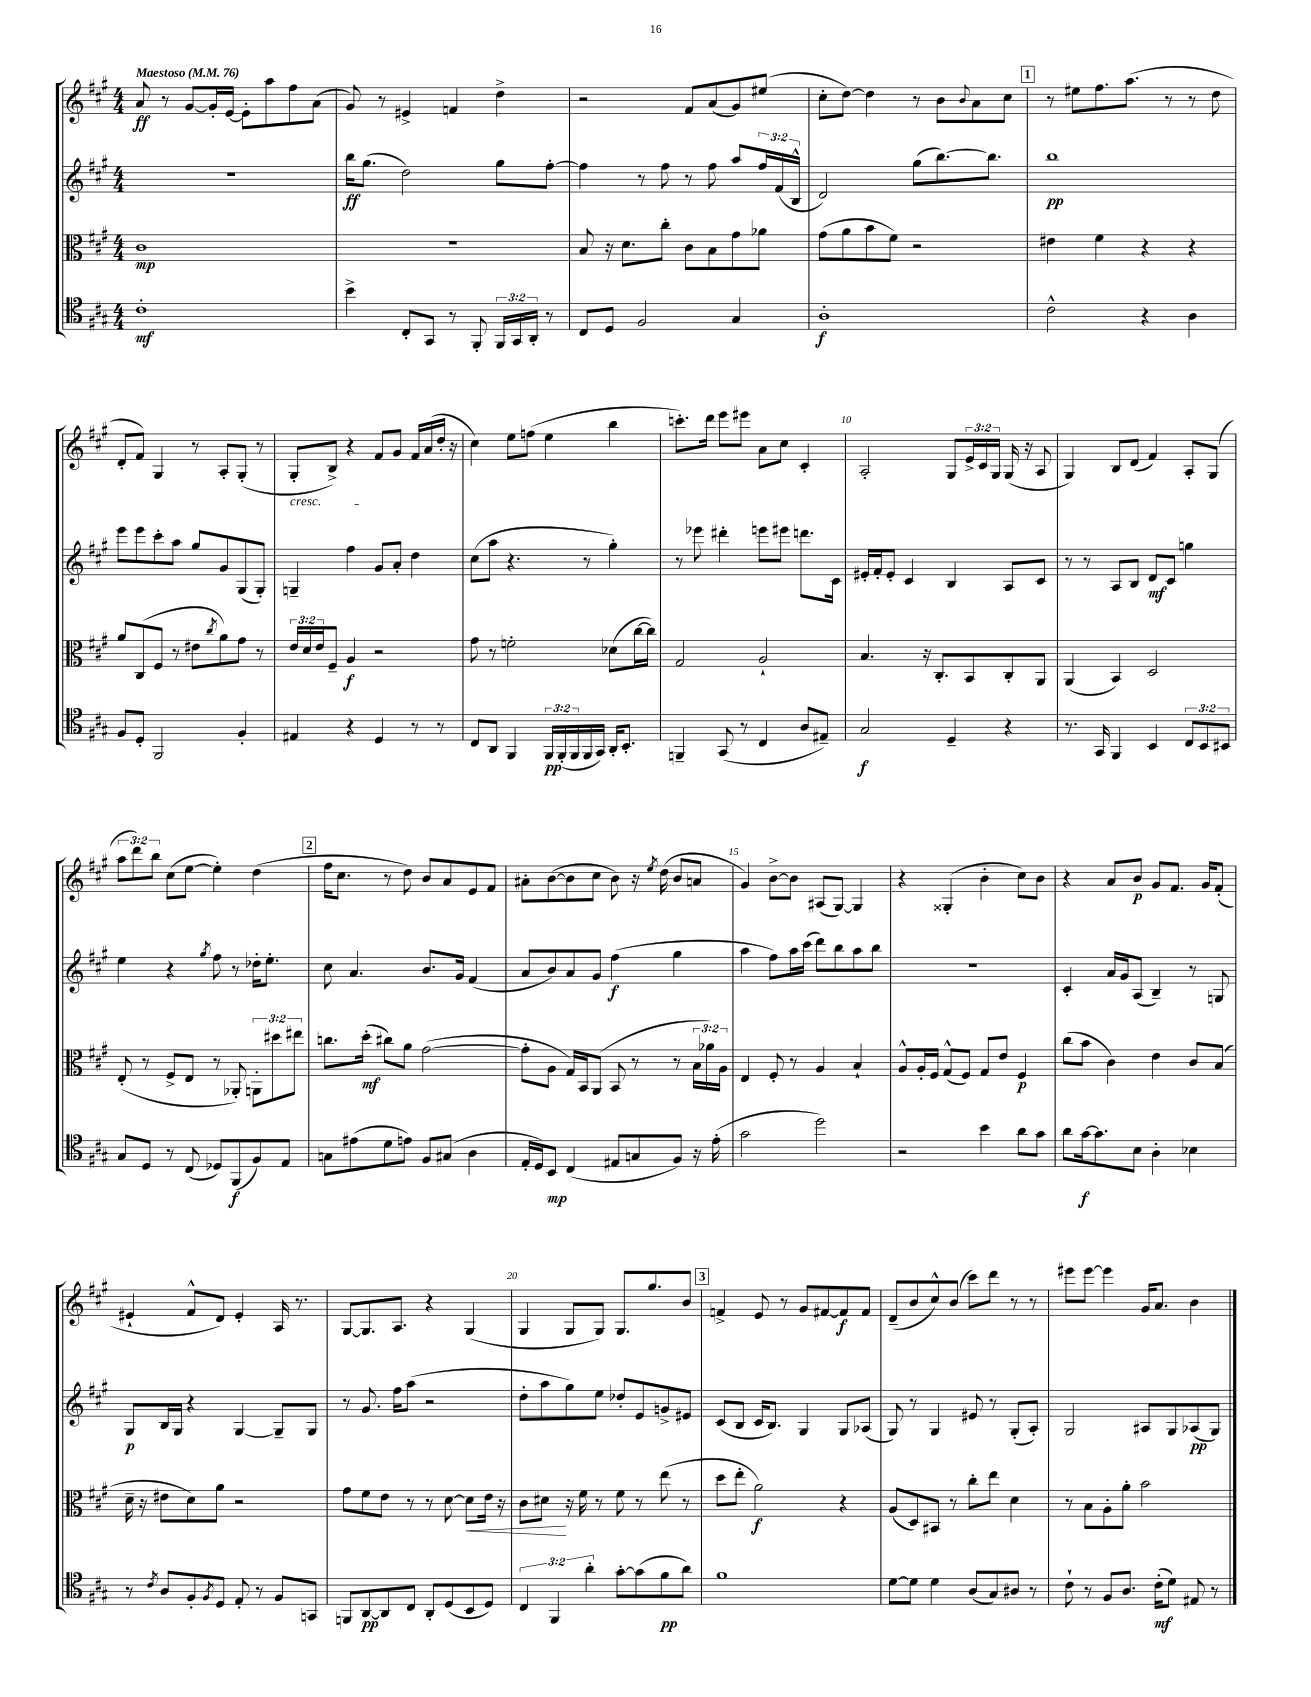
<<
\new StaffGroup <<
\new Staff = "s0" {
    \clef treble \key a \major \numericTimeSignature \time 4/4 \override Staff.TupletNumber.text = #tuplet-number::calc-fraction-text \tempo "Maestoso" 4 = 76
    a'8\ff r8 gis'8~ gis'16-. e'16~ e'8-. a''8 fis''8 a'8( |
    gis'8) r8 eis'4-> f'4 d''4-> |
    r2 fis'8 a'8( gis'8) eis''8( |
    cis''8-. d''8~) d''4 r8 b'8 \appoggiatura { b'8 } a'8 cis''8 |
    \mark \markup { \box "1" } r8 eis''8 fis''8. a''8.( r8 r8 d''8 |
    d'8-. fis'8) gis4 r8 a8-. gis8-.( r8 |
    gis8-.\cresc b8->) r4 fis'8\! gis'8 fis'16 a'16( d''16-. r16 |
    cis''4) e''8 f''8( e''4 b''4 |
    c'''8.-.) d'''16 e'''8 eis'''8 a'8 cis''8 cis'4-. |
    a2-. gis8 \tuplet 3/2 { e'16-> cis'16 gis16 } gis16( r16 a8 |
    gis4) b8 d'8( fis'4) a8-. gis8( |
    \tuplet 3/2 { a''8 d'''8) b''8 } cis''8( e''8~ e''4-.) d''4( |
    \mark \markup { \box "2" } fis''16 cis''8. r8 d''8) b'8 a'8 e'8 fis'8 |
    ais'8-. b'8~( b'8 cis''8 b'8) r16 \acciaccatura { e''8 } d''16( b'8 a'8 |
    gis'4) b'8~-> b'8 ais8( gis8~) gis4 |
    r4 gisis4-.( b'4-. cis''8) b'8 |
    r4 a'8 b'8\p gis'8 fis'8. gis'16 fis'8-.( |
    eis'4-! fis'8-^ d'8) eis'4-. a16 r8. |
    gis8~ gis8. a8. r4 gis4( |
    gis4 gis8 gis8) gis8. gis''8. b'8 |
    \mark \markup { \box "3" } f'4-> e'8 r8 gis'8 fis'8~ fis'8\f fis'8 |
    d'8--( b'8 cis''8-^) b'8( cis'''8) d'''8 r8 r8 |
    eis'''8 eis'''8~ eis'''4 gis'16 a'8. b'4 \bar "|." |
}
\new Staff = "s1" {
    \clef treble \key a \major \numericTimeSignature \time 4/4 \override Staff.TupletNumber.text = #tuplet-number::calc-fraction-text
    R1 |
    b''16\ff gis''8.( d''2) gis''8 fis''8~-. |
    fis''4 r8 fis''8 r8 fis''8 a''8 \tuplet 3/2 { fis''16 fis'16( b16-^ } |
    d'2) gis''8( b''8.~) b''8. |
    \mark \markup { \box "1" } b''1\pp |
    e'''8 e'''8 cis'''8-. a''8 gis''8 gis'8 gis8( gis8-.) |
    g4-- fis''4 gis'8 a'8-. d''4 |
    cis''8( a''8 r4. r8 gis''4-.) |
    r8 ees'''8 dis'''4-. e'''8 eis'''8 d'''8. cis'16 |
    eis'16-. fis'16-. eis'8-. cis'4 b4 a8 cis'8 |
    r8 r8 a8 b8 d'8\mf cis'8 g''4 |
    e''4 r4 \acciaccatura { gis''8 } fis''8 r8 des''16-. e''8.-. |
    \mark \markup { \box "2" } cis''8 a'4. b'8. gis'16 fis'4( |
    a'8 b'8) a'8 gis'8 fis''4\f( gis''4 |
    a''4 fis''8) a''16 cis'''16( d'''8) b''8 a''8 b''8 |
    R1 |
    cis'4-. a'16 gis'16 a8( b4--) r8 g8 |
    gis8\p b16 gis16 r4 gis4~ gis8-- gis8 |
    r8 gis'8. fis''16 a''8( r2 |
    d''8-. a''8 gis''8) e''8 des''8-. e'8 g'8-> eis'8 |
    \mark \markup { \box "3" } cis'8( b8 cis'16 b8.) gis4 gis8 aes8( |
    gis8) r8 gis4 eis'8 r8 gis8-.( a8-.) |
    gis2 ais8 gis8 aes8\pp( gis8) \bar "|." |
}
\new Staff = "s2" {
    \clef alto \key a \major \numericTimeSignature \time 4/4 \override Staff.TupletNumber.text = #tuplet-number::calc-fraction-text
    cis'1\mp |
    R1 |
    b8 r16 d'8. cis''8-. cis'8 b8 gis'8 aes'8 |
    gis'8( a'8 b'8 fis'8) r2 |
    \mark \markup { \box "1" } eis'4 fis'4 r4 r4 |
    a'8 cis8( fis8 r8 eis'8 \acciaccatura { cis''8 } a'8) gis'8 r8 |
    \tuplet 3/2 { e'16 d'16 e'16 } fis8-- a4\f r2 |
    gis'8 r8 f'2-. des'8( cis''16~ cis''16) |
    gis2 a2-! |
    b4. r16 cis8.-. b,8 cis8-. a,8 |
    a,4( b,4) d2 |
    e8-.( r8 fis8-> e8 r8 aes,8-.) \tuplet 3/2 { a,8-. dis''8 eis''8 } |
    \mark \markup { \box "2" } c''8. d''16-.\mf( cis''8) a'8 gis'2~( |
    gis'8-. a8 gis16) b,16 a,8( b,8 r8 r8 \tuplet 3/2 { b16 aes'16) a16 } |
    e4 fis8-. r8 a4 b4-! |
    a8-^ a16-. fis16 gis8-^( fis8) gis8 e'8 fis4\p |
    cis''8( b'8 cis'4) e'4 cis'8 b8( |
    d'16-- r16 eis'8 d'8) a'8 r2 |
    gis'8 fis'8 e'8 r8 r8 d'8~ d'8\< e'16 r16 |
    cis'8 dis'8\! r16 fis'16 r8 fis'8 r8 e''8( r8 |
    \mark \markup { \box "3" } d''8 e''8-. a'2\f) r4 |
    a8( d8) bis,8 r8 cis''8-. e''8 d'4 |
    r8 b8 a8-. a'8-. b'2 \bar "|." |
}
\new Staff = "s3" {
    \clef tenor \key a \major \numericTimeSignature \time 4/4 \override Staff.TupletNumber.text = #tuplet-number::calc-fraction-text
    cis'1-.\mf |
    b'4-> cis8-. gis,8 r8 fis,8-. \tuplet 3/2 { fis,16 gis,16 a,16-. } r8 |
    cis8 d8 fis2 gis4 |
    a1-.\f |
    \mark \markup { \box "1" } cis'2-^ r4 a4 |
    fis8 d8-. fis,2 fis4-. |
    eis4 r4 d4 r8 r8 |
    cis8 a,8 fis,4 \tuplet 3/2 { fis,16\pp fis,16-.( fis,16 } fis,16 gis,16) a,16-. b,8.-. |
    f,4-- gis,8( r8 cis4 a8 eis8--) |
    gis2\f d4-- r4 |
    r8. gis,16 fis,4 b,4 \tuplet 3/2 { cis8 b,8 bis,8 } |
    gis8 d8 r8 cis8( des8) fis,8\f( fis8) e8 |
    \mark \markup { \box "2" } g8 eis'8( d'8 e'8) fis8 gis8( a4 |
    e16-. d16) b,8\mp cis4( eis8 g8 fis8) r16 e'16-.( |
    gis'2 d''2) |
    r2 b'4 a'8 gis'8 |
    a'8 gis'16~\f gis'8. b8 a4-. bes4 |
    r8 \acciaccatura { cis'8 } a8 fis8-. \acciaccatura { fis8 } d8 e8-. r8 fis8 g,8 |
    f,8 a,8~\pp a,8 cis8 a,8-. d8( b,8 d8) |
    \tuplet 3/2 { cis4 fis,4 a'4-. } gis'8~-. gis'8( fis'8\pp a'8) |
    \mark \markup { \box "3" } fis'1 |
    d'8~ d'8 d'4 a8( gis8) ais8 r8 |
    cis'8-! r8 fis8 a8. cis'16-.\mf( d'8) eis8 r8 \bar "|." |
}
>>
>>
\layout { \context { \Score \override BarNumber.break-visibility = ##(#f #t #t) barNumberVisibility = #(every-nth-bar-number-visible 5) } }
